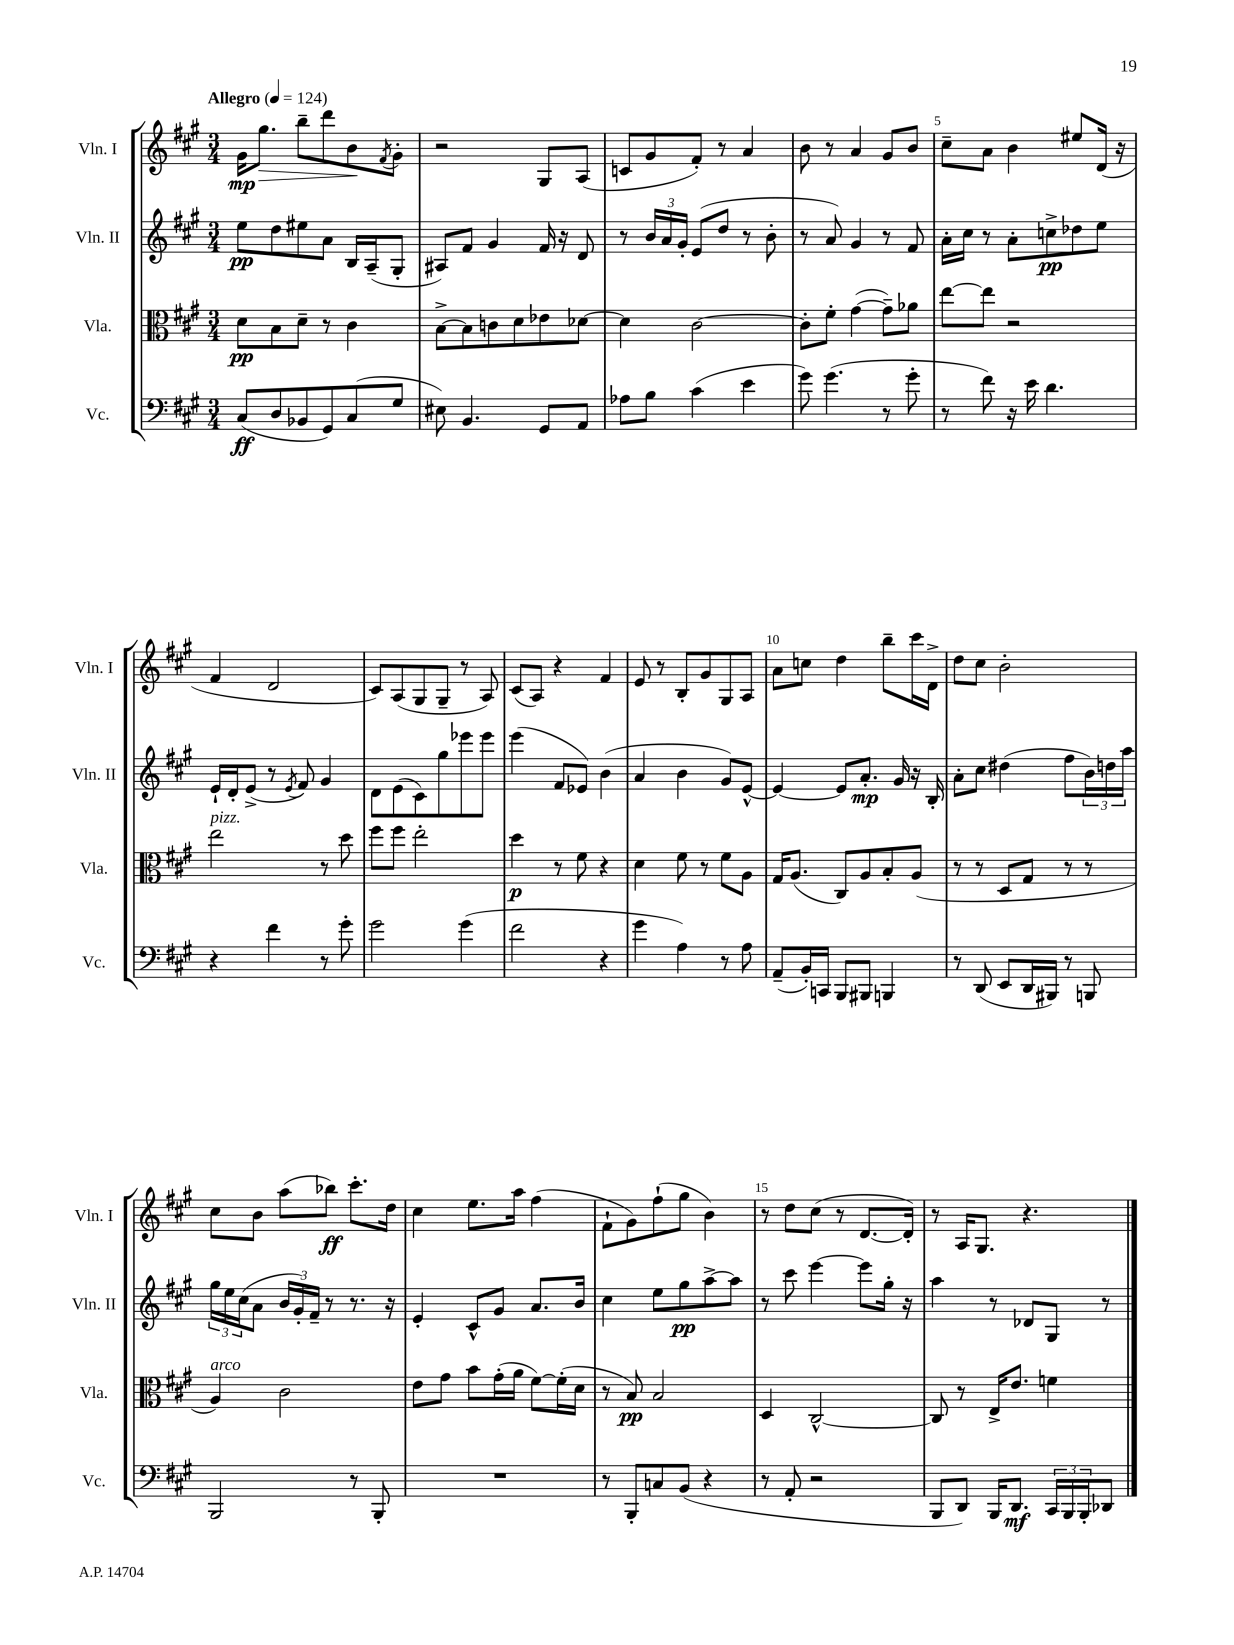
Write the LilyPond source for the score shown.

<<
\new StaffGroup <<
\new Staff = "s0" \with { instrumentName = "Vln. I" shortInstrumentName = "Vln. I" } {
    \clef treble \key a \major \numericTimeSignature \time 3/4 \tempo "Allegro" 4 = 124
    gis'16\mp gis''8.\> b''8-- d'''8 b'8\! \acciaccatura { fis'8 } gis'8-. |
    r2 gis8 a8( |
    c'8 gis'8 fis'8-.) r8 a'4 |
    b'8 r8 a'4 gis'8 b'8 |
    cis''8-- a'8 b'4 eis''8 d'16( r16 |
    fis'4 d'2 |
    cis'8) a8( gis8 gis8-- r8 a8) |
    cis'8( a8) r4 fis'4 |
    e'8 r8 b8-. gis'8 gis8 a8 |
    a'8 c''8 d''4 b''8-- cis'''16 d'16-> |
    d''8 cis''8 b'2-. |
    cis''8 b'8 a''8( bes''8\ff) cis'''8.-. d''16 |
    cis''4 e''8. a''16 fis''4( |
    fis'8-! gis'8) fis''8-!( gis''8 b'4) |
    r8 d''8 cis''8( r8 d'8.~ d'16-.) |
    r8 a16 gis8. r4. \bar "|." |
}
\new Staff = "s1" \with { instrumentName = "Vln. II" shortInstrumentName = "Vln. II" } {
    \clef treble \key a \major \numericTimeSignature \time 3/4
    e''8\pp d''8 eis''8 a'8 b16 a16--( gis8-. |
    ais8) fis'8 gis'4 fis'16 r16 d'8 |
    r8 \tuplet 3/2 { b'16 a'16 gis'16-. } e'8( d''8 r8 b'8-. |
    r8 a'8) gis'4 r8 fis'8 |
    a'16-. cis''16 r8 a'8-. c''8->\pp des''8 e''8 |
    e'16-! d'16-. e'8->( r8 \acciaccatura { e'8 } fis'8) gis'4 |
    d'8 e'8( cis'8) gis''8 ees'''8 ees'''8 |
    e'''4( fis'8 ees'8) b'4( |
    a'4 b'4 gis'8) e'8~-^ |
    e'4~ e'8 a'8.-.\mp gis'16 r16 b16-. |
    a'8-. cis''8 dis''4( fis''8 \tuplet 3/2 { b'16) d''16 a''16 } |
    \tuplet 3/2 { gis''16 e''16 cis''16( } a'8 \tuplet 3/2 { b'16 gis'16-.) fis'16-- } r8 r8. r16 |
    e'4-. cis'8-^ gis'8 a'8. b'16 |
    cis''4 e''8 gis''8\pp a''8~-> a''8 |
    r8 cis'''8 e'''4~ e'''8 gis''16-. r16 |
    a''4 r8 des'8 gis8 r8 \bar "|." |
}
\new Staff = "s2" \with { instrumentName = "Vla." shortInstrumentName = "Vla." } {
    \clef alto \key a \major \numericTimeSignature \time 3/4
    d'8\pp b8 d'8-- r8 cis'4 |
    b8~-> b8 c'8 d'8 ees'8 des'8~ |
    des'4 cis'2~ |
    cis'8-. fis'8-. gis'4~( gis'8--) aes'8 |
    e''8~ e''8 r2 |
    e''2^\markup { \italic "pizz." } r8 d''8 |
    fis''8 fis''8 e''2-. |
    d''4\p r8 fis'8 r4 |
    d'4 fis'8 r8 fis'8 a8 |
    gis16 a8.( cis8) a8 b8-. a8( |
    r8 r8 d8 gis8 r8 r8 |
    a4^\markup { \italic "arco" }) cis'2 |
    e'8 gis'8 b'8 gis'16-.( a'16 fis'8~) fis'16-.( d'16 |
    r8 b8\pp) b2 |
    d4 cis2~-^ |
    cis8 r8 e16-> e'8. f'4 \bar "|." |
}
\new Staff = "s3" \with { instrumentName = "Vc." shortInstrumentName = "Vc." } {
    \clef bass \key a \major \numericTimeSignature \time 3/4
    cis8\ff( d8 bes,8 gis,8) cis8( gis8 |
    eis8) b,4. gis,8 a,8 |
    aes8 b8 cis'4( e'4 |
    gis'8) gis'4.( r8 gis'8-. |
    r8 fis'8) r16 e'16 d'4. |
    r4 fis'4 r8 gis'8-. |
    gis'2 gis'4( |
    fis'2 r4 |
    gis'4 a4) r8 a8 |
    a,8--( b,16-.) c,16 b,,8 bis,,8 b,,4 |
    r8 d,8( e,8 d,16 bis,,16) r8 b,,8 |
    b,,2 r8 b,,8-. |
    R2. |
    r8 b,,8-. c8 b,8( r4 |
    r8 a,8-. r2 |
    b,,8 d,8) b,,16 d,8.\mf \tuplet 3/2 { cis,16 b,,16 b,,16-. } des,8 \bar "|." |
}
>>
>>
\layout { \context { \Score \override BarNumber.break-visibility = ##(#f #t #t) barNumberVisibility = #(every-nth-bar-number-visible 5) } }
